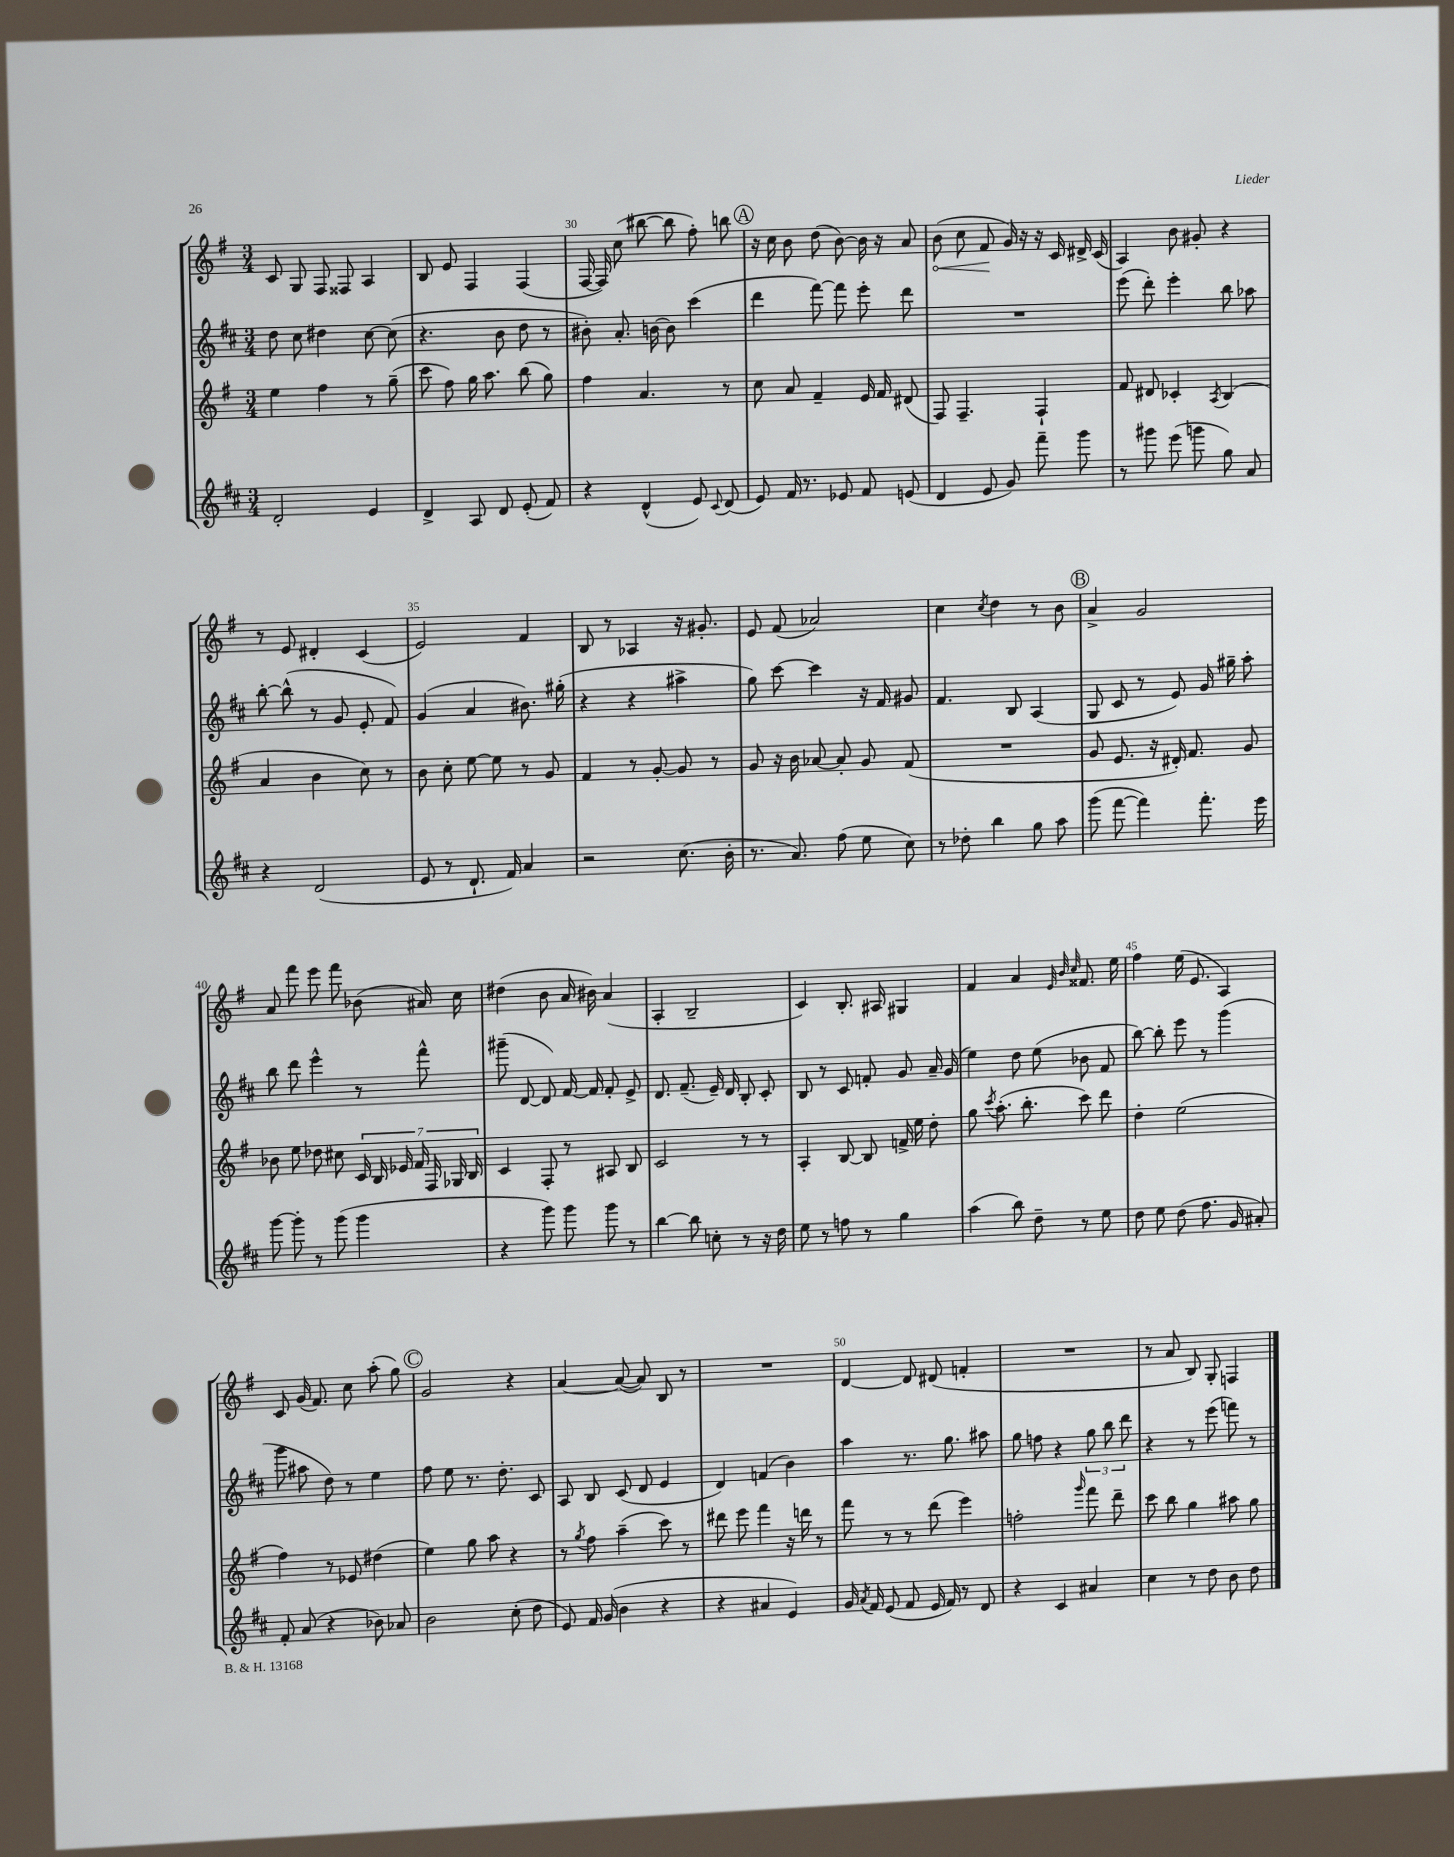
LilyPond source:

<<
\new StaffGroup <<
\new Staff = "s0" {
    \clef treble \key g \major \numericTimeSignature \time 3/4
    \autoBeamOff c'8 g8 fis8 fisis8 a4 |
    b8 e'8 fis4 fis4( |
    fis16~ fis16) c''8( bis''8~ bis''8 fis''8-.) b''8 |
    \mark \markup { \circle "A" } r16 c''16 b'8 d''8( b'8~) b'16 r16 a'8 |
    \once \override Hairpin.circled-tip = ##t b'8\<( c''8 fis'8\! g'16) r16 r16 c'16 dis'16-> c'16( |
    a4) b'8 gis'8-. r4 |
    r8 e'8 dis'4-. c'4( |
    e'2) fis'4 |
    b8 r8 aes4 r16 gis'8.-. |
    e'8 fis'8( aes'2) |
    c''4 \acciaccatura { c''8 } d''4 r8 b'8 |
    \mark \markup { \circle "B" } a'4-> g'2 |
    a'8 fis'''8 e'''8 fis'''8 bes'8( ais'16) c''16 |
    dis''4( b'8 a'16 bis'16) a'4( |
    a4-. b2-- |
    c'4) b8.-. ais16 gis4 |
    fis'4 a'4 \grace { e'32 b'32 c''32 } fisis'8. e''16 |
    fis''4 e''16( e'8. a4) |
    c'8 g'16( fis'8.) c''8 a''8-.( g''8) |
    \mark \markup { \circle "C" } g'2 r4 |
    a'4~ a'8~( a'8) b8 r8 |
    R2. |
    d'4~ d'8 dis'8( f'4-. |
    R2. |
    r8 a'8 b8) g8-. f4 \bar "|." |
}
\new Staff = "s1" {
    \clef treble \key d \major \numericTimeSignature \time 3/4
    \autoBeamOff d''8 cis''8 dis''4 cis''8~ cis''8( |
    r4. b'8 d''8 r8 |
    bis'8-.) a'8.-. b'16~ b'8 cis'''4( |
    \mark \markup { \circle "A" } d'''4 fis'''8~) fis'''8 e'''8-. d'''8 |
    R2. |
    e'''8( d'''8-.) e'''4-. b''8 aes''8 |
    b''8~-. b''8-^( r8 g'8 e'8-. fis'8) |
    g'4( a'4 bis'8.) gis''16-.( |
    r4 r4 ais''4-> |
    g''8) cis'''8~ cis'''4 r16 fis'16 gis'8 |
    fis'4. b8 a4( |
    \mark \markup { \circle "B" } g8 cis'8 r8 e'8) g'16 gis''16-- a''8-. |
    b''8 d'''8 e'''4-^ r8 fis'''8-^ |
    gis'''8--( d'8~ d'8) fis'16~ fis'16 fis'8-. e'8-> |
    d'8. fis'8.--( e'16--) d'16 b8-. cis'8-. |
    b8 r8 cis'8 f'8-. g'8 a'16-- g'16( |
    e''4) d''8 e''8( bes'8 fis'8 |
    b''8~) b''8-. e'''8 r8 g'''4( |
    g'''8 ais''8 d''8) r8 e''4 |
    \mark \markup { \circle "C" } fis''8 e''8 r8. d''8.-. cis'8 |
    a8 b8 cis'8( d'8 e'4 |
    d'4) f'4( b'4) |
    a''4 r8. g''8. ais''8 |
    g''8 f''8 r4 \tuplet 3/2 { g''8 b''8 d'''8 } |
    r4 r8 e'''8( f'''8) r8 \bar "|." |
}
\new Staff = "s2" {
    \clef treble \key g \major \numericTimeSignature \time 3/4
    \autoBeamOff e''4 fis''4 r8 g''8--( |
    c'''8 fis''8) g''16 a''8. b''8( g''8) |
    fis''4 a'4. r8 |
    \mark \markup { \circle "A" } c''8 a'8 fis'4-- e'16 fis'16 dis'8( |
    fis8) fis4.-- fis4-! |
    fis'8 dis'8 ces'4-. \acciaccatura { a8 } b4( |
    a'4 b'4 c''8) r8 |
    b'8 c''8-. e''8~ e''8 r8 g'8 |
    fis'4 r8 g'8~-. g'8 r8 |
    g'8 r16 b'16 aes'8~ aes'8-. g'8 fis'8( |
    R2. |
    \mark \markup { \circle "B" } g'8 e'8. r16 dis'16-.) fis'8. g'8 |
    bes'8 e''8 des''8 cis''8 \tuplet 7/4 { c'16 b16 ees'16 fis'16 fis16 ges16 b16 } |
    c'4 fis8-. r8 ais8 b8 |
    c'2 r8 r8 |
    a4-. b8~ b8 f'16-> e''16 d''8-. |
    g''8 \acciaccatura { c'''8 } a''8.-.( b''8.-. c'''8) d'''8 |
    d''4-. e''2( |
    fis''4) r8 ees'8 dis''4( |
    \mark \markup { \circle "C" } e''4) g''8 a''8 r4 |
    r8 \acciaccatura { g''8 } fis''8 a''4--( c'''8) r8 |
    dis'''8 e'''8 fis'''4 r16 d'''16 r8 |
    fis'''8 r8 r8 d'''8( e'''4) |
    f''2-. \grace { g'''16 } fis'''8 d'''8-- |
    c'''8 b''8 g''4 ais''8 g''8 \bar "|." |
}
\new Staff = "s3" {
    \clef treble \key d \major \numericTimeSignature \time 3/4
    \autoBeamOff d'2-. e'4 |
    d'4-> a8 d'8 e'8-.( fis'8) |
    r4 d'4-^( e'8) \appoggiatura { cis'8 } d'8( |
    \mark \markup { \circle "A" } e'8) fis'16 r8. ees'8 fis'8 e'8( |
    d'4 e'8 g'8) fis'''8-- g'''8 |
    r8 gis'''8 e'''8( g'''8 g''8) a'8 |
    r4 d'2( |
    e'8 r8 d'8.-! fis'16) a'4 |
    r2 cis''8.( b'16-. |
    r8. a'8.) fis''8( e''8 cis''8) |
    r8 des''8-. b''4 g''8 a''8 |
    \mark \markup { \circle "B" } g'''8( fis'''8~ fis'''4) fis'''8.-. e'''16 |
    g'''8~ g'''8-. r8 g'''8( g'''4 |
    r4 g'''8) g'''8 g'''8 r8 |
    b''4~ b''8 c''8-. r8 r16 d''16 |
    e''8 r8 f''8 r8 g''4 |
    a''4( b''8) d''8-- r8 e''8 |
    d''8 e''8 d''8( fis''8. g'16 ais'8-.) |
    fis'8-. a'8( r4 bes'8) aes'8 |
    \mark \markup { \circle "C" } b'2 cis''8-.( d''8 |
    e'8) fis'16 g'16( b'4 r4 |
    r4 ais'4 e'4) |
    g'16 \acciaccatura { a'8 } fis'16 e'8( fis'8 e'16 fis'16) r8 d'8 |
    r4 cis'4 ais'4 |
    cis''4 r8 d''8 b'8 d''8 \bar "|." |
}
>>
>>
\layout { \context { \Score currentBarNumber = #28 \override BarNumber.break-visibility = ##(#f #t #t) barNumberVisibility = #(every-nth-bar-number-visible 5) } }
